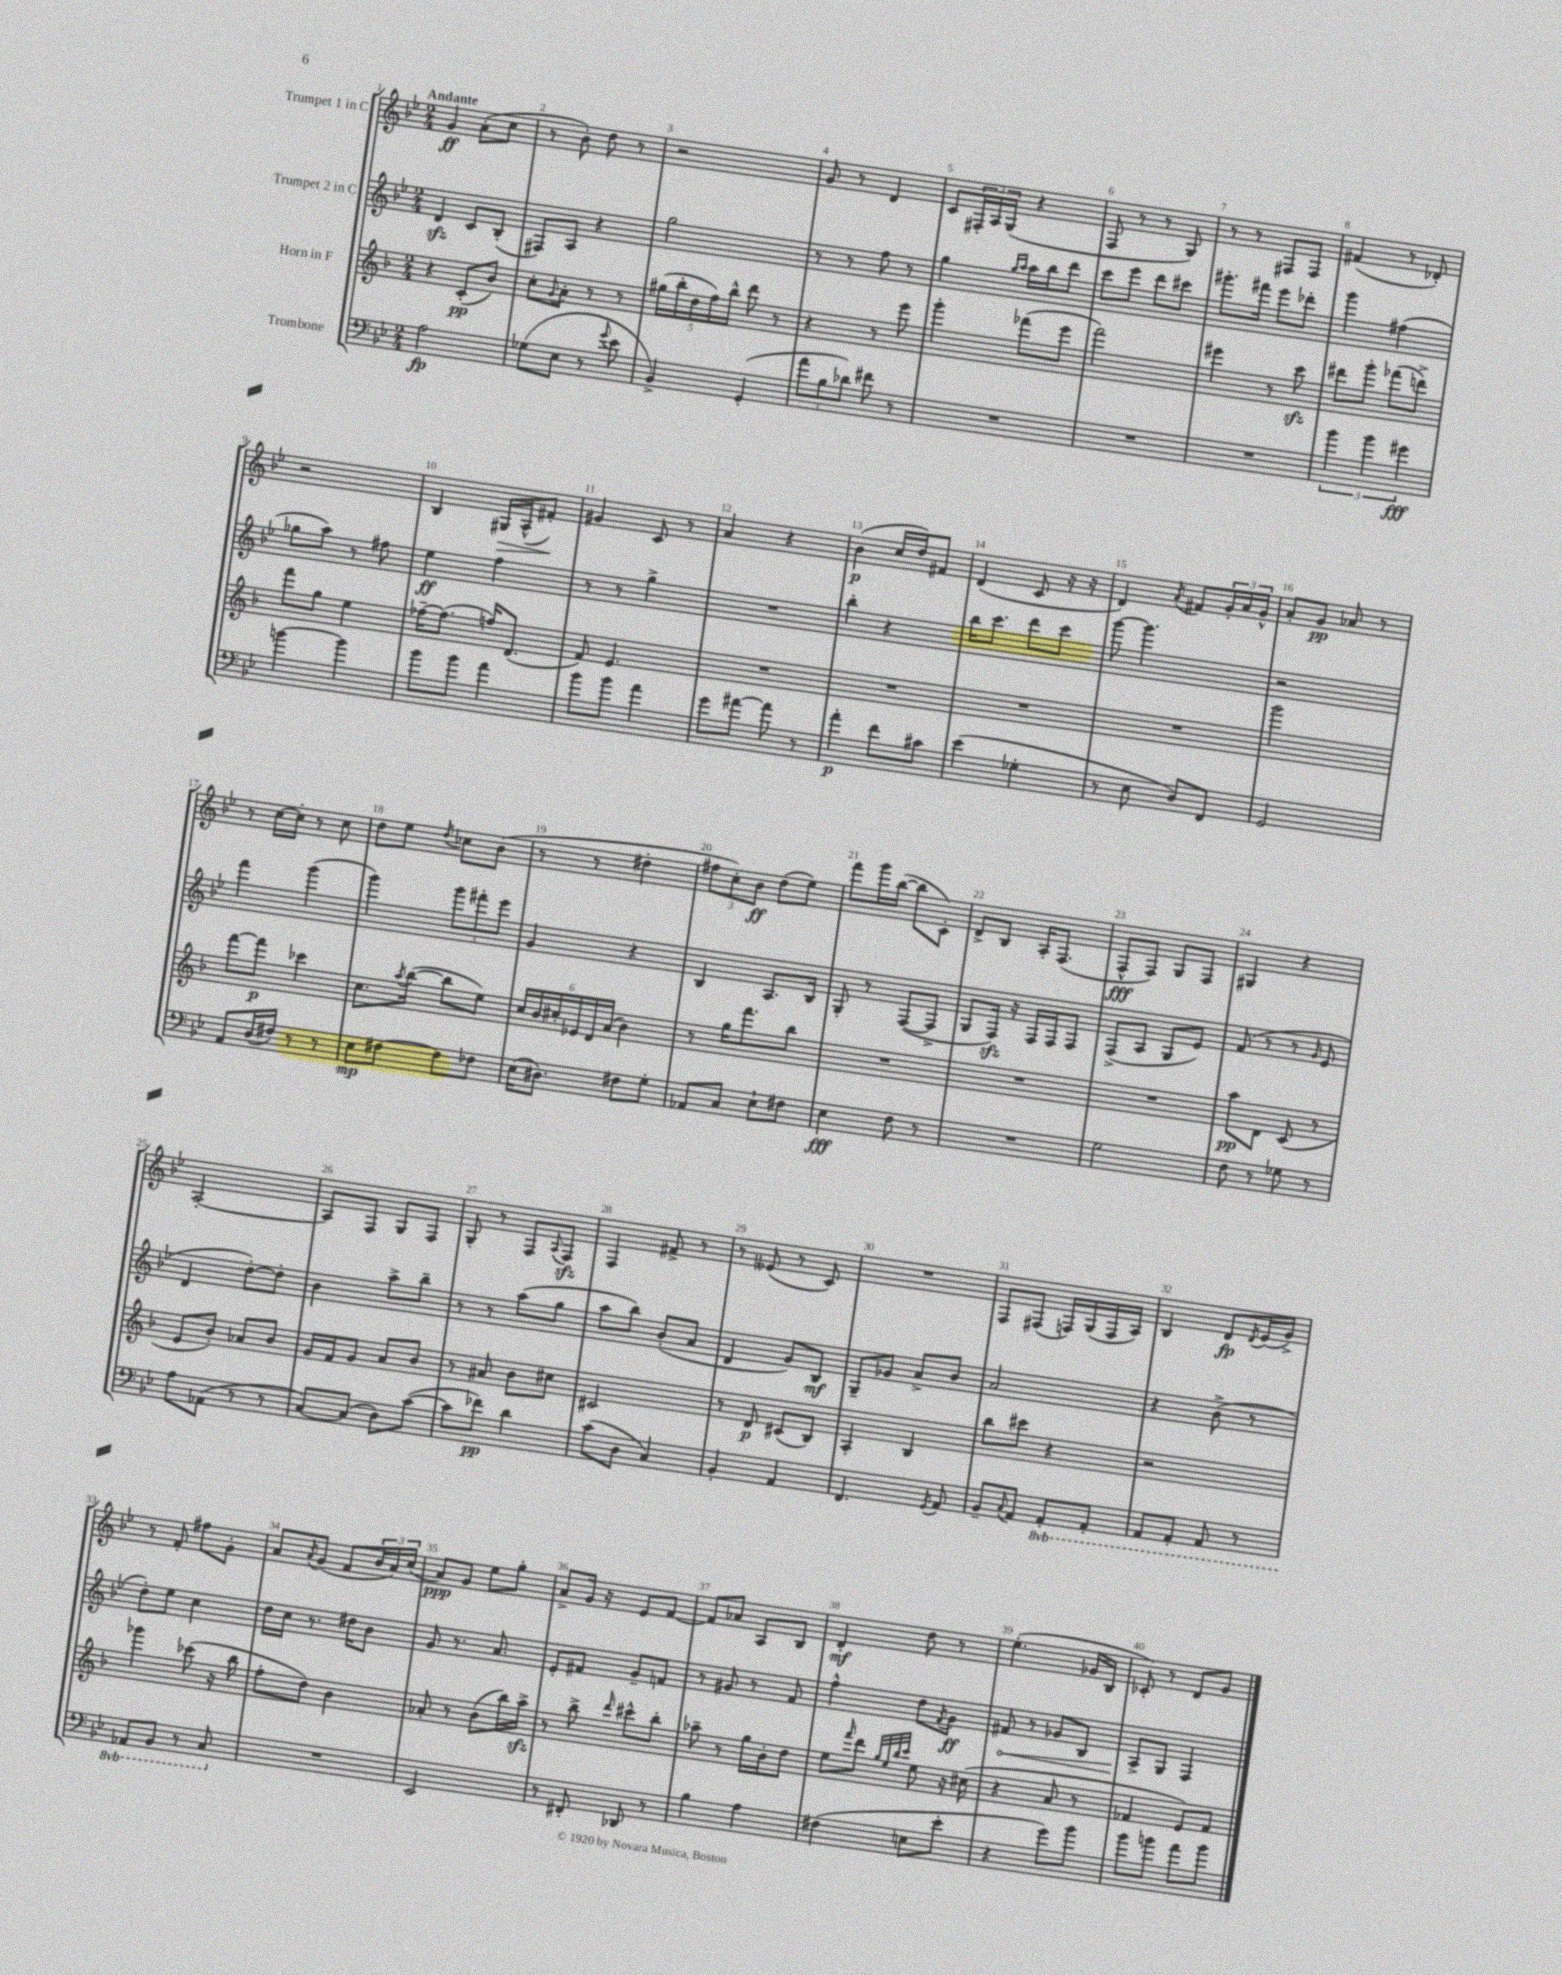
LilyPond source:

<<
\new StaffGroup <<
\new Staff = "s0" \with { instrumentName = "Trumpet 1 in C" } {
    \clef treble \key bes \major \numericTimeSignature \time 2/4 \tempo "Andante"
    g'4\ff a'8-.( c''8 |
    r8 bes'8-.) d''8 r8 |
    r2 |
    g'8 r8 d'4 |
    c'8 \tuplet 3/2 { fis16-. a16 g16( } r4 |
    f8 r8 r8 g8) |
    r8 r8 fis8 fis8 |
    fis'4( r8 des'8-.) |
    r2 |
    bes4 gis16\> a16-^( fis'8-.\!) |
    gis'4 c'8 r8 |
    a'4 r4 |
    bes'4\p( c''16 d''16) fis'8 |
    d'4( c'8 r16 r16 |
    d'4) \acciaccatura { a'8 } fis'8 \tuplet 3/2 { g'16-. a'16 g'16-^ } |
    a'8-. g'8\pp aes'8 r8 |
    r8 c''16~ c''16-. r8 c''8 |
    d''8 ees''8 \acciaccatura { d''8 } ces''8 bes'8( |
    r8 r8 dis''4-. |
    \tuplet 3/2 { fis''8 c''8-.) bes'8\ff } d''8( ees''8) |
    f'''8 g'''16 bes''16~( bes''8 c'8-.) |
    d'8-> bes8 a16-. f8.( |
    f8-^\fff f8) g8 f8 |
    gis4 r4 |
    a2~-. |
    a8 f8 g8 f8 |
    g8-. r8 f8 \appoggiatura { a8 } f8\sfz |
    f4 fis'8-> r8 |
    r8 eeses'8( r8 c'8) |
    R2 |
    f8 fis8( f16) g16( f16 a16) |
    bes4 d'8\fp \acciaccatura { d'8 } ees'16( g'16->) |
    r8 f'8-. fis''8 g'8-. |
    a'8 \acciaccatura { a'8 } g'8( f'8 \tuplet 3/2 { bes'16 a'16) c''16( } |
    a'8\ppp) g'8 ees''8 g''8-. |
    a'8-> g'16 r16 ees'8 f'8~ |
    f'8 aes'8 a8 bes8 |
    d'4-.\mf d''8 r8 |
    ees''4.-.( ges'16 bes16 |
    ces'8-.) r8 d'8 g'8 \bar "|." |
}
\new Staff = "s1" \with { instrumentName = "Trumpet 2 in C" } {
    \clef treble \key bes \major \numericTimeSignature \time 2/4
    d'4\sfz c'8 bes8-.( |
    fis8) a8 r4 |
    g''2 |
    r8 r8 f''8 r8 |
    g''4 \grace { g''16 a''16 } a''16 bes''16 d'''8 |
    c'''8 ees'''8 d'''8 cis'''8 |
    gis'''8.-. fis'''16 ees'''8 des'''8-. |
    g'''4 fis''4( |
    ges''8 a''8) r8 fis''8 |
    ees''4\ff f''4 |
    r8 r8 g''4-> |
    R2 |
    bes''4-. r4 |
    bes''16 c'''8. d'''8 c'''8 |
    g'''8~ g'''4. |
    r2 |
    f'''4 g'''4( |
    g'''4) \tuplet 3/2 { g'''8 fis'''8-. ees'''8 } |
    g'4 r4 |
    bes4 a8. bes16 |
    g8-. r8 f8~( f8-> |
    g8 f16\sfz) r16 f16 f16 f8 |
    f8->( a8 g8 ees'8) |
    f'8( r8 r8 \grace { g'16 } ees'8 |
    d'4 d''8~-.) d''8-. |
    bes'4 a''8-> bes''8-- |
    r8 r8 a''8( g''8 |
    a''8 bes''8) bes'8-.( a'8 |
    d'4 g'8) bes8\mf |
    g8-- ges'8 a'8-> bes'8 |
    a'2 |
    r4 bes'8->( r8 |
    d''8-.) ees''8 c''4 |
    d''16 c''16 r8. dis''16 bes'8 |
    g'8 r8. a'8. |
    ees'8-. fis'8 g'8-- f'8 |
    r8 gis'8 r8 f'8 |
    f''4-^ d''8 \acciaccatura { f'8 } g'8\ff |
    \once \override Hairpin.circled-tip = ##t fis'8\< r8 ges'8 bes8 |
    a8->\! g8 f4 \bar "|." |
}
\new Staff = "s2" \with { instrumentName = "Horn in F" } {
    \clef treble \key f \major \numericTimeSignature \time 2/4
    r4 c'8-.\pp( bes'8) |
    c''8-. \appoggiatura { g'8 } a'8-. r8 r8 |
    \tuplet 5/4 { gis''16( bes''16-. d''16 f''16) bes''16-^ } d'''8 r8 |
    r4 r8 e'''8 |
    g'''4-. fes'''8( e'''8 |
    f'''2) |
    eis'''4 r8 c'''8\sfz |
    dis'''8 g'''8-. fes'''8( d'''8->) |
    f'''8 g''8 e''4 |
    fes''16~-- fes''8.( f''16) d'8.( |
    f'8) e'4. |
    R2 |
    R2 |
    R2 |
    R2 |
    g'''2 |
    f'''8~ f'''8\p ces'''4 |
    c''8. \acciaccatura { a''8 } bes''16~( bes''8 e''8) |
    \tuplet 6/4 { c''16 bes'16 cis''16-. ees'16 d'16 a'16( } bes'4) |
    r8 g''16 f'''8. bes''8 |
    R2 |
    R2 |
    R2 |
    a''8\pp d'8 c'8( r8 |
    e'8 bes'8-.) aes'8 bes'8 |
    g'16 f'16 g'8 a'8 bes'8 |
    r8 ais'8 bes'8 cis''8 |
    cis'2 |
    r8 d'8\p cis'8( bes8) |
    a4-. bes4 |
    bes''8 cis'''8 r4 |
    r2 |
    ges'''4 ces'''8( r16 bes''16 |
    f''8-. d''8) bes'4 |
    aes'8-. r8 bes'8( bes''16) a''16->\sfz |
    r8 bes''8-> \grace { d'''16 } cis'''8-^ bes''8-. |
    aes''8-- r8 g''16 bes'16-. d''8 |
    e''8 \grace { f'''16 } d'''8 \grace { g''32 e''32 bes''32 c'''32 } e''8 r16 cis''16( |
    r4 a'8 r8 |
    fes'4 e'8) fes'8 \bar "|." |
}
\new Staff = "s3" \with { instrumentName = "Trombone" } {
    \clef bass \key bes \major \numericTimeSignature \time 2/4 \set Staff.ottavationMarkups = #ottavation-simple-ordinals
    a2\fp |
    ges8( ees8 r8 \appoggiatura { g'8 } ees'8 |
    bes,4->) g,4-.( |
    \tuplet 3/2 { a'8 bes8 des'8) } fis'8 r8 |
    R2 |
    R2 |
    R2 |
    \tuplet 3/2 { bes'4 bes'4 gis'4\fff } |
    b'4~ b'4 |
    bes'8 bes'8 a'4 |
    bes'8 bes'8 a'4 |
    g'8 ais'8~ ais'8 r8 |
    a'4-.\p f'8 cis'8 |
    ees'4( ges4-. |
    r8 ees8 d8) f,8 |
    g,2 |
    a,8 d16( fis16) r8 r8 |
    ees8\mp fis8~ fis8 fes8 |
    ees16( dis8.) fis8 g8-. |
    aes,8 c8 ees8-! fis8 |
    ees4\fff f8 r8 |
    R2 |
    g2 |
    f8 r8 ges8 r8 |
    a8 aes,8( r8 r8 |
    c8~) c8( d8) c'8~( |
    c'8 fes'8\pp) d'4 |
    c'8( d8 c4) |
    bes,4-. a,4 |
    f,4. \acciaccatura { g,8 } a,8 |
    bes,8-- \appoggiatura { c8 } a,8 \ottava #-1 a,,8-. a,,8-. |
    a,,8 a,,8-. a,,8 r8 |
    aes,,8 bes,,8 r8 c,8 \ottava #0 |
    R2 |
    ees,2 |
    r8 fis,8-. des,8 r8 |
    bes4 a4 |
    fis4( e8 ees'8-. |
    r4 g'8) bes'8 |
    bes'8 b'8 a'8 b'8 \bar "|." |
}
>>
>>
\layout { \context { \Score \override BarNumber.break-visibility = ##(#f #t #t) barNumberVisibility = #all-bar-numbers-visible } }
